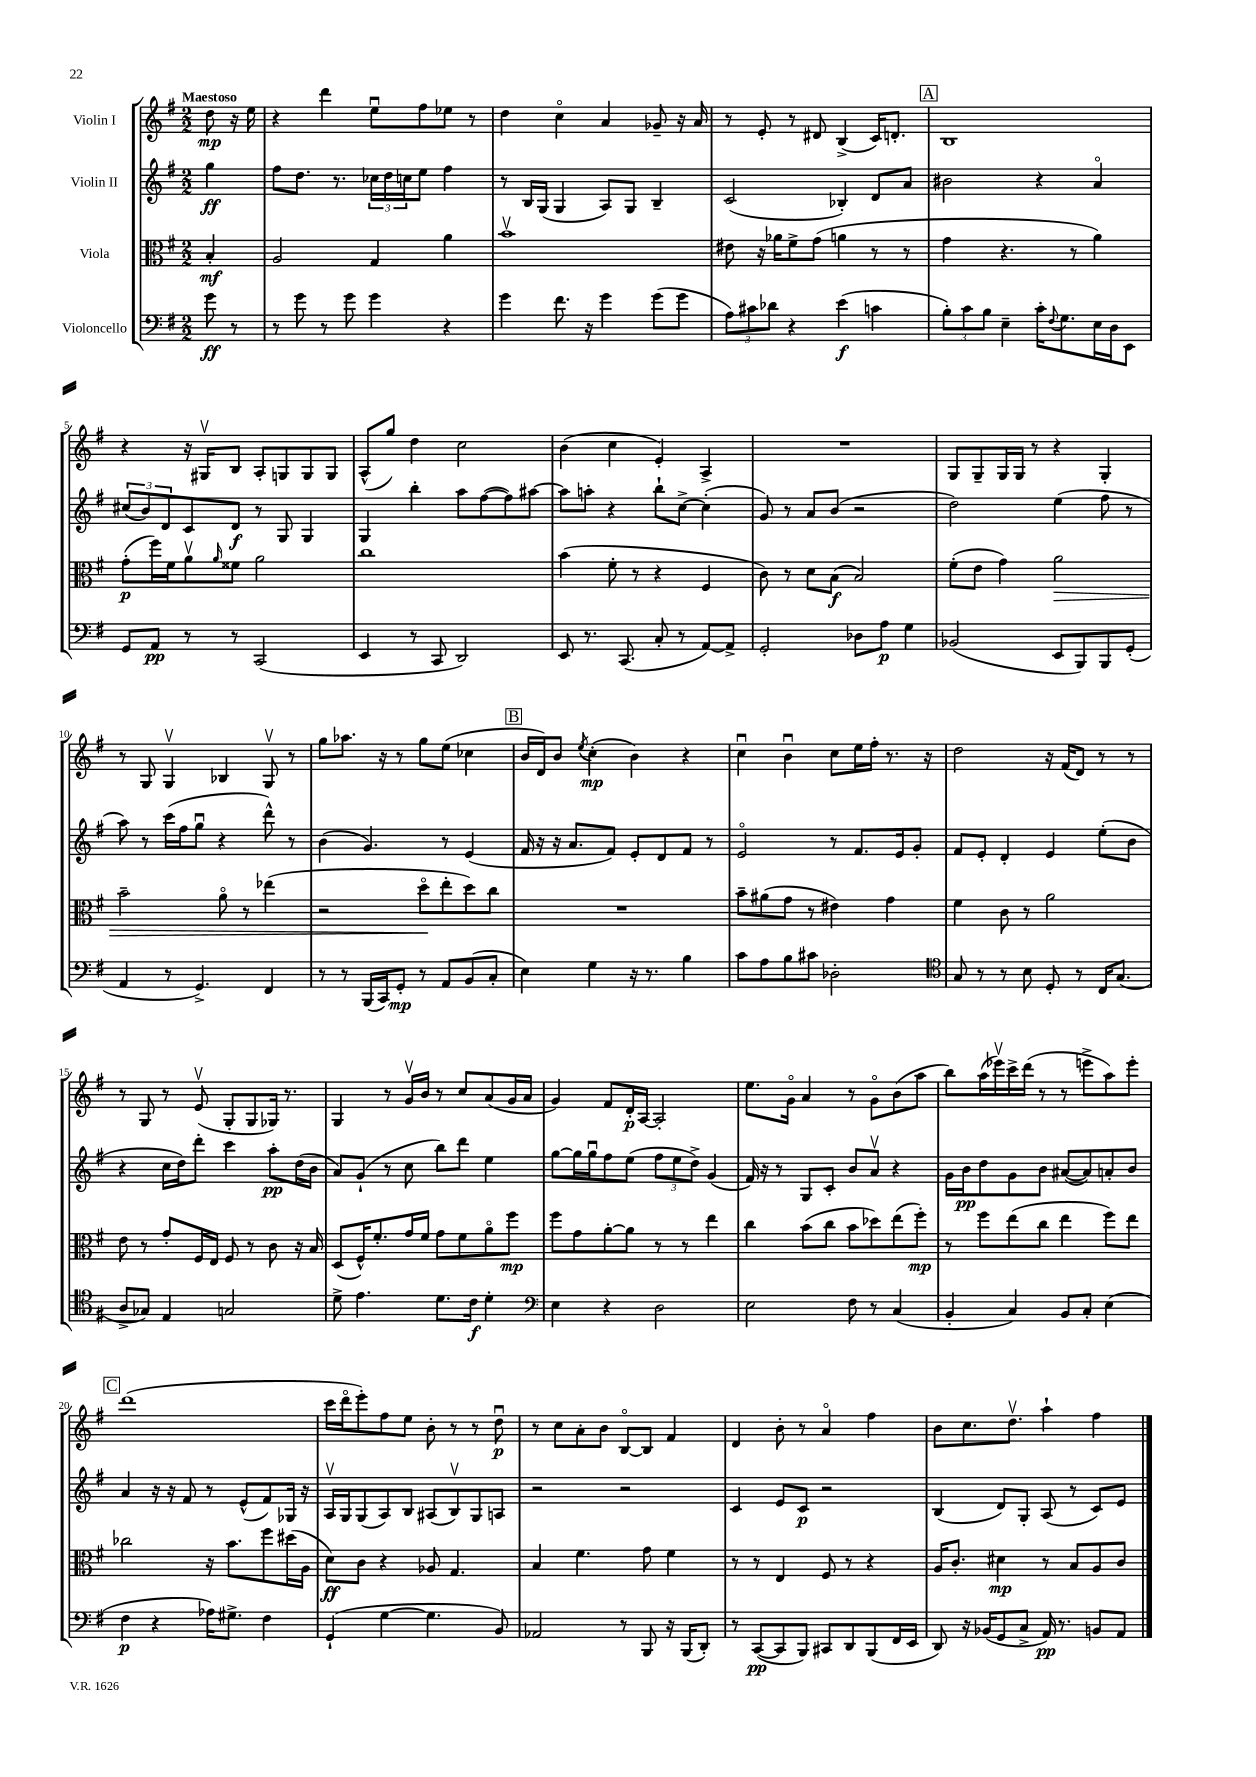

**kern	**kern	**kern	**kern
*staff4	*staff3	*staff2	*staff1
*clefF4	*clefC3	*clefG2	*clefG2
*k[f#]	*k[f#]	*k[f#]	*k[f#]
*M2/2	*M2/2	*M2/2	*M2/2
8g	4B'	4gg	8dd
8r	.	.	16r
.	.	.	16ee
=	=	=	=
8r	2A	8ff#	4r
8g	.	8.dd	.
8r	.	.	4ddd
.	.	8.r	.
8g	.	.	.
4g	4G	24cc-	8eeu
.	.	24dd	.
.	.	24cc	.
.	.	8ee	8ff#
4r	4a	4ff#	8ee-
.	.	.	8r
=	=	=	=
4g	1bv	8r	4dd
.	.	16B	.
.	.	(16G	.
8.f#	.	4G	4cco
16r	.	.	.
4g	.	8A)	4a
.	.	8G	.
(8g	.	4B~	8g-~
8g	.	.	16r
.	.	.	16a
=	=	=	=
12A)	8e#	(2c	8r
12c#	.	.	.
.	16r	.	8e'
12d-	.	.	.
.	16a-	.	.
4r	8f#^	.	8r
.	(8g	.	8d#
(4e	4a	4B-')	(4B^
4c	8r	8d	16c)
.	.	.	8.d'
.	8r	8a	.
=	=	=	=
12B')	4g	2b#	1B
12c	.	.	.
12B	.	.	.
4E~	4.r	.	.
16c'	.	4r	.
8qqF#	.	.	.
8.G	.	.	.
.	8r	.	.
16E	4a)	4ao	.
16D	.	.	.
8EE	.	.	.
=	=	=	=
8GG	(8g'	(12cc#	4r
.	.	12b)	.
8AA	16ff#)	.	.
.	.	12d	.
.	16f#	.	.
8r	8av	8c	16r
.	.	.	16G#v
.	16qqa	.	.
8r	8f##	8d	8B
(2CC	2a	8r	8A'
.	.	8G	8G
.	.	4G	8G
.	.	.	8G
=	=	=	=
4EE	1cc	4G	(8A^^
.	.	.	8gg)
8r	.	4bb'	4dd
8CC	.	.	.
2DD)	.	8aa	2cc
.	.	([8ff#	.
.	.	8ff#])	.
.	.	[8aa#	.
=	=	=	=
8EE	(4b	8aa#]	(4b
8.r	.	8aa'	.
.	8f#'	4r	4cc
(8.CC	.	.	.
.	8r	.	.
8C'	4r	8bb`	4e')
8r	.	[8cc^	.
[8AA)	4F#	(4cc']	4A^
8AA^]	.	.	.
=	=	=	=
2GG'	8c)	8g)	1r
.	8r	8r	.
.	8d	8a	.
.	(8B	(8b	.
8D-	2B)	2r	.
8A	.	.	.
4G	.	.	.
=	=	=	=
(2BB-	(8f#'	2dd)	8G
.	8e	.	8G~
.	4g)	.	16G
.	.	.	16G
.	.	.	8r
8EE	2a	(4ee	4r
8BBB)	.	.	.
8BBB	.	8ff#	4G'
(8GG'	.	8r	.
=	=	=	=
4AA	2b~	8aa)	8r
.	.	8r	8G
8r	.	(16ccc	4Gv
.	.	16ff#	.
4.GG^)	.	8ggu	.
.	8ao	4r	4B-
.	8r	.	.
4FF#	(4ee-	8ddd^^)	8Gv
.	.	8r	8r
=	=	=	=
8r	2r	(4b	8gg
8r	.	.	8.aa-
(16BBB	.	4.g)	.
16CC)	.	.	16r
8GG'	.	.	8r
8r	8ddo	.	8gg
8AA	8ee'	8r	(8ee
(8BB	8dd)	(4e	4cc-
8C'	8cc	.	.
=	=	=	=
4E)	1r	16f#	16b
.	.	16r	16d)
.	.	16r	8b
.	.	8.a	.
.	.	.	8qee
4G	.	.	(4cc'
.	.	8f#)	.
16r	.	8e'	4b)
8.r	.	.	.
.	.	8d	.
4B	.	8f#	4r
.	.	8r	.
=	=	=	=
8c	8b~	2eo	4ccu
8A	(8a#	.	.
8B	8g	.	4bu
8c#	8r	.	.
2D-'	4e#)	8r	8cc
.	.	8.f#	16ee
.	.	.	16ff#'
.	4g	.	8.r
.	.	16e	.
.	.	8g'	.
.	.	.	16r
=	=	=	=
*clefC4	*	*	*
8G	4f#	8f#	2dd
8r	.	8e'	.
8r	8c	4d'	.
8B	8r	.	.
8D'	2a	4e	16r
.	.	.	(16f#
8r	.	.	8d)
16C	.	(8ee'	8r
(8.G	.	.	.
.	.	8b	8r
=	=	=	=
8A^	8e	4r	8r
8G-)	8r	.	8G
4E	8g'	16cc	8r
.	.	16dd)	.
.	16F#	8ddd'	(8ev
.	16E	.	.
2G	8F#	4ccc	8G'
.	8r	.	8G
.	8c	8aa'	16G-)
.	.	.	8.r
.	16r	(16dd	.
.	16B	16b	.
=	=	=	=
8d^	(8D	8a)	4G
4.e	16F#^^)	(8g`	.
.	8.f#'	.	.
.	.	8r	8r
.	16g	8cc	16gv
.	16f#	.	16b
8.d	8g	8bb)	8r
.	8f#	8ddd	8cc
16c	.	.	.
4d'	8ao	4ee	(8a
.	8ff#	.	16g
.	.	.	16a
=	=	=	=
*clefF4	*	*	*
4E	8ff#	[8gg	4g)
.	8g	16gg]	.
.	.	16ggu	.
4r	[8a'	8ff#	8f#
.	8a]	(8ee	16d'
.	.	.	[16A
2D	8r	12ff#	2A']
.	.	12ee	.
.	8r	.	.
.	.	12dd^)	.
.	4ee	(4g	.
=	=	=	=
2E	4cc	16f#)	8.ee
.	.	16r	.
.	.	8r	.
.	.	.	16go
.	(8b	8G	4a
.	8cc	8c'	.
8F#	8b	8b	8r
8r	8dd-)	8av	8go
(4C	(8ee	4r	(8b
.	8ff#')	.	8aa
=	=	=	=
4BB'	8r	16g	8bb)
.	.	16b	.
.	8ff#	8dd	(16aa
.	.	.	16eee-v)
4C)	(8ee	8g	16ccc^
.	.	.	(16ddd
.	8cc	8b	8r
8BB	4ee	([8a#	8r
8C'	.	8a#])	8eee^
(4E	8ff#)	8a'	8aa)
.	8ee	8b	8eee'
=	=	=	=
4F#	2cc-	4a	(1ddd
4r	.	16r	.
.	.	16r	.
.	.	8f#	.
16A-)	16r	8r	.
8.G#^	8.b	.	.
.	.	(8e^^	.
4F#	8ff#	8f#)	.
.	(16dd#	16G-	.
.	16A	16r	.
=	=	=	=
(4GG`	8d)	16Av	16ccc
.	.	16G	16dddo
.	8c	(8G	8eee')
[4G	4r	8A)	8ff#
.	.	8B	8ee
4.G]	8A-	(8A#	8b'
.	4.G	8Bv)	8r
.	.	8G	8r
8BB)	.	8A	8ddu
=	=	=	=
2AA-	4B	2r	8r
.	.	.	8cc
.	4.f#	.	8a'
.	.	.	8b
8r	.	2r	[8Bo
8BBB	8g	.	8B]
16r	4f#	.	4f#
(16BBB	.	.	.
8DD')	.	.	.
=	=	=	=
8r	8r	4c	4d
([8CC	8r	.	.
8CC]	4E	8e	8b'
8BBB)	.	8c	8r
8CC#	8F#	2r	4ao
8DD	8r	.	.
(8BBB	4r	.	4ff#
16FF#	.	.	.
16EE	.	.	.
=	=	=	=
8DD)	16A	(4B	8b
.	8.c'	.	.
16r	.	.	8.cc
(16BB-	.	.	.
8GG	4d#	8d)	.
.	.	.	8.ddv
8C^	.	8G'	.
16AA)	8r	(8A	4aa`
8.r	.	.	.
.	8B	8r	.
8BB	8A	8c)	4ff#
8AA	8c	8e	.
==	==	==	==
*-	*-	*-	*-
